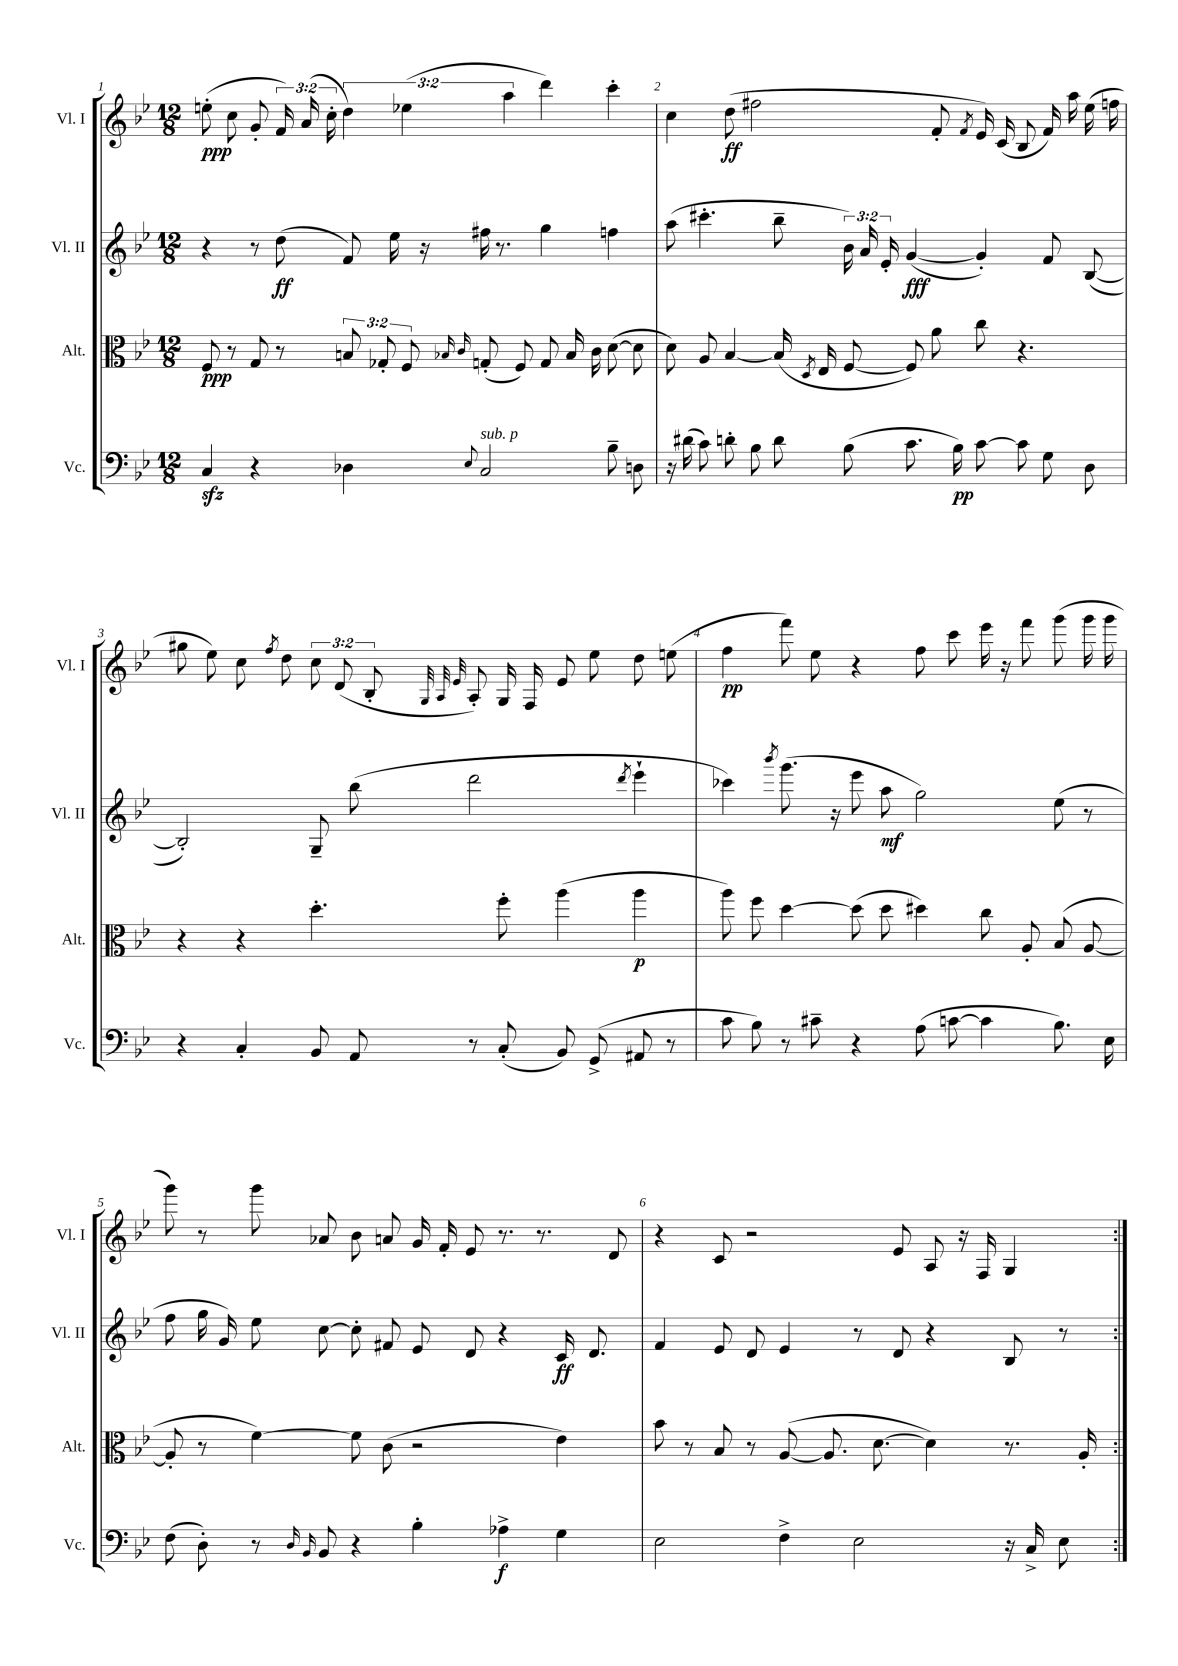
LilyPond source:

<<
\new StaffGroup <<
\new Staff = "s0" \with { instrumentName = "Vl. I" shortInstrumentName = "Vl. I" } {
    \clef treble \key bes \major \numericTimeSignature \time 12/8 \override Staff.TupletNumber.text = #tuplet-number::calc-fraction-text
    \autoBeamOff \repeat volta 2 { e''8-.\ppp( c''8 g'8-. \tuplet 3/2 { f'16) a'16( c''16-. } \tuplet 3/2 { d''4) ees''4( a''4 } d'''4) c'''4-. |
    c''4 d''8\ff( fis''2 f'8-. \acciaccatura { f'8 } ees'16) c'16( bes8 f'16) a''16 ees''16( f''16 |
    gis''8 ees''8) c''8 \acciaccatura { f''8 } d''8 \tuplet 3/2 { c''8 d'8( bes8-. } \grace { g32 a32 ees'32 } a8-.) g16 f16 ees'8 ees''8 d''8 e''8( |
    f''4\pp f'''8) ees''8 r4 f''8 c'''8 ees'''16 r16 f'''8 g'''8( g'''16 g'''16 |
    g'''8) r8 g'''8 aes'8 bes'8 a'8 g'16 f'16-. ees'8 r8. r8. d'8 |
    r4 c'8 r2 ees'8 a8 r16 f16 g4 | }
}
\new Staff = "s1" \with { instrumentName = "Vl. II" shortInstrumentName = "Vl. II" } {
    \clef treble \key bes \major \numericTimeSignature \time 12/8 \override Staff.TupletNumber.text = #tuplet-number::calc-fraction-text
    \autoBeamOff \repeat volta 2 { r4 r8 d''8\ff( f'8) ees''16 r16 fis''16 r8. g''4 f''4 |
    a''8( cis'''4.-. bes''8-- \tuplet 3/2 { bes'16) a'16 ees'16-. } g'4~\fff( g'4-.) f'8 bes8~( |
    bes2-.) g8-- bes''8( d'''2 \acciaccatura { d'''8 } ees'''4-! |
    ces'''4) \acciaccatura { bes'''8 } g'''8.( r16 ees'''8 a''8\mf g''2) ees''8( r8 |
    f''8 g''16 g'16) ees''8 c''8~ c''8-. fis'8 ees'8 d'8 r4 c'16\ff d'8. |
    f'4 ees'8 d'8 ees'4 r8 d'8 r4 bes8 r8 | }
}
\new Staff = "s2" \with { instrumentName = "Alt." shortInstrumentName = "Alt." } {
    \clef alto \key bes \major \numericTimeSignature \time 12/8 \override Staff.TupletNumber.text = #tuplet-number::calc-fraction-text
    \autoBeamOff \repeat volta 2 { f8\ppp r8 g8 r8 \tuplet 3/2 { b8 ges8-. f8 } \grace { bes16 c'16 } g8-.( f8) g8 bes16 c'16 d'8~( d'8 |
    d'8) a8 bes4~ bes16( \acciaccatura { d8 } ees16 f8~ f8) a'8 c''8 r4. |
    r4 r4 d''4.-. f''8-. a''4( a''4\p |
    a''8) f''8 d''4~ d''8( d''8 dis''4) c''8 a8-. bes8( a8~ |
    a8-. r8 f'4~) f'8 c'8( r2 ees'4) |
    bes'8 r8 bes8 r8 a8~( a8. d'8.~ d'4) r8. a16-. | }
}
\new Staff = "s3" \with { instrumentName = "Vc." shortInstrumentName = "Vc." } {
    \clef bass \key bes \major \numericTimeSignature \time 12/8
    \autoBeamOff \repeat volta 2 { c4\sfz r4 des4 \appoggiatura { ees8 } c2^\markup { \italic "sub. p" } bes8-- d8 |
    r16 dis'16( c'8) d'8-. bes8 d'8 bes8( c'8. bes16\pp) c'8~ c'8 g8 d8 |
    r4 c4-. bes,8 a,8 r8 c8-.( bes,8) g,8->( ais,8 r8 |
    c'8 bes8) r8 cis'8-- r4 a8( c'8~ c'4 bes8.) ees16 |
    f8( d8-.) r8 \grace { d16 bes,16 } bes,8 r4 bes4-. aes4->\f g4 |
    ees2 f4-> ees2 r16 c16-> ees8 | }
}
>>
>>
\layout { \context { \Score \override BarNumber.break-visibility = ##(#f #t #t) barNumberVisibility = #all-bar-numbers-visible } }
